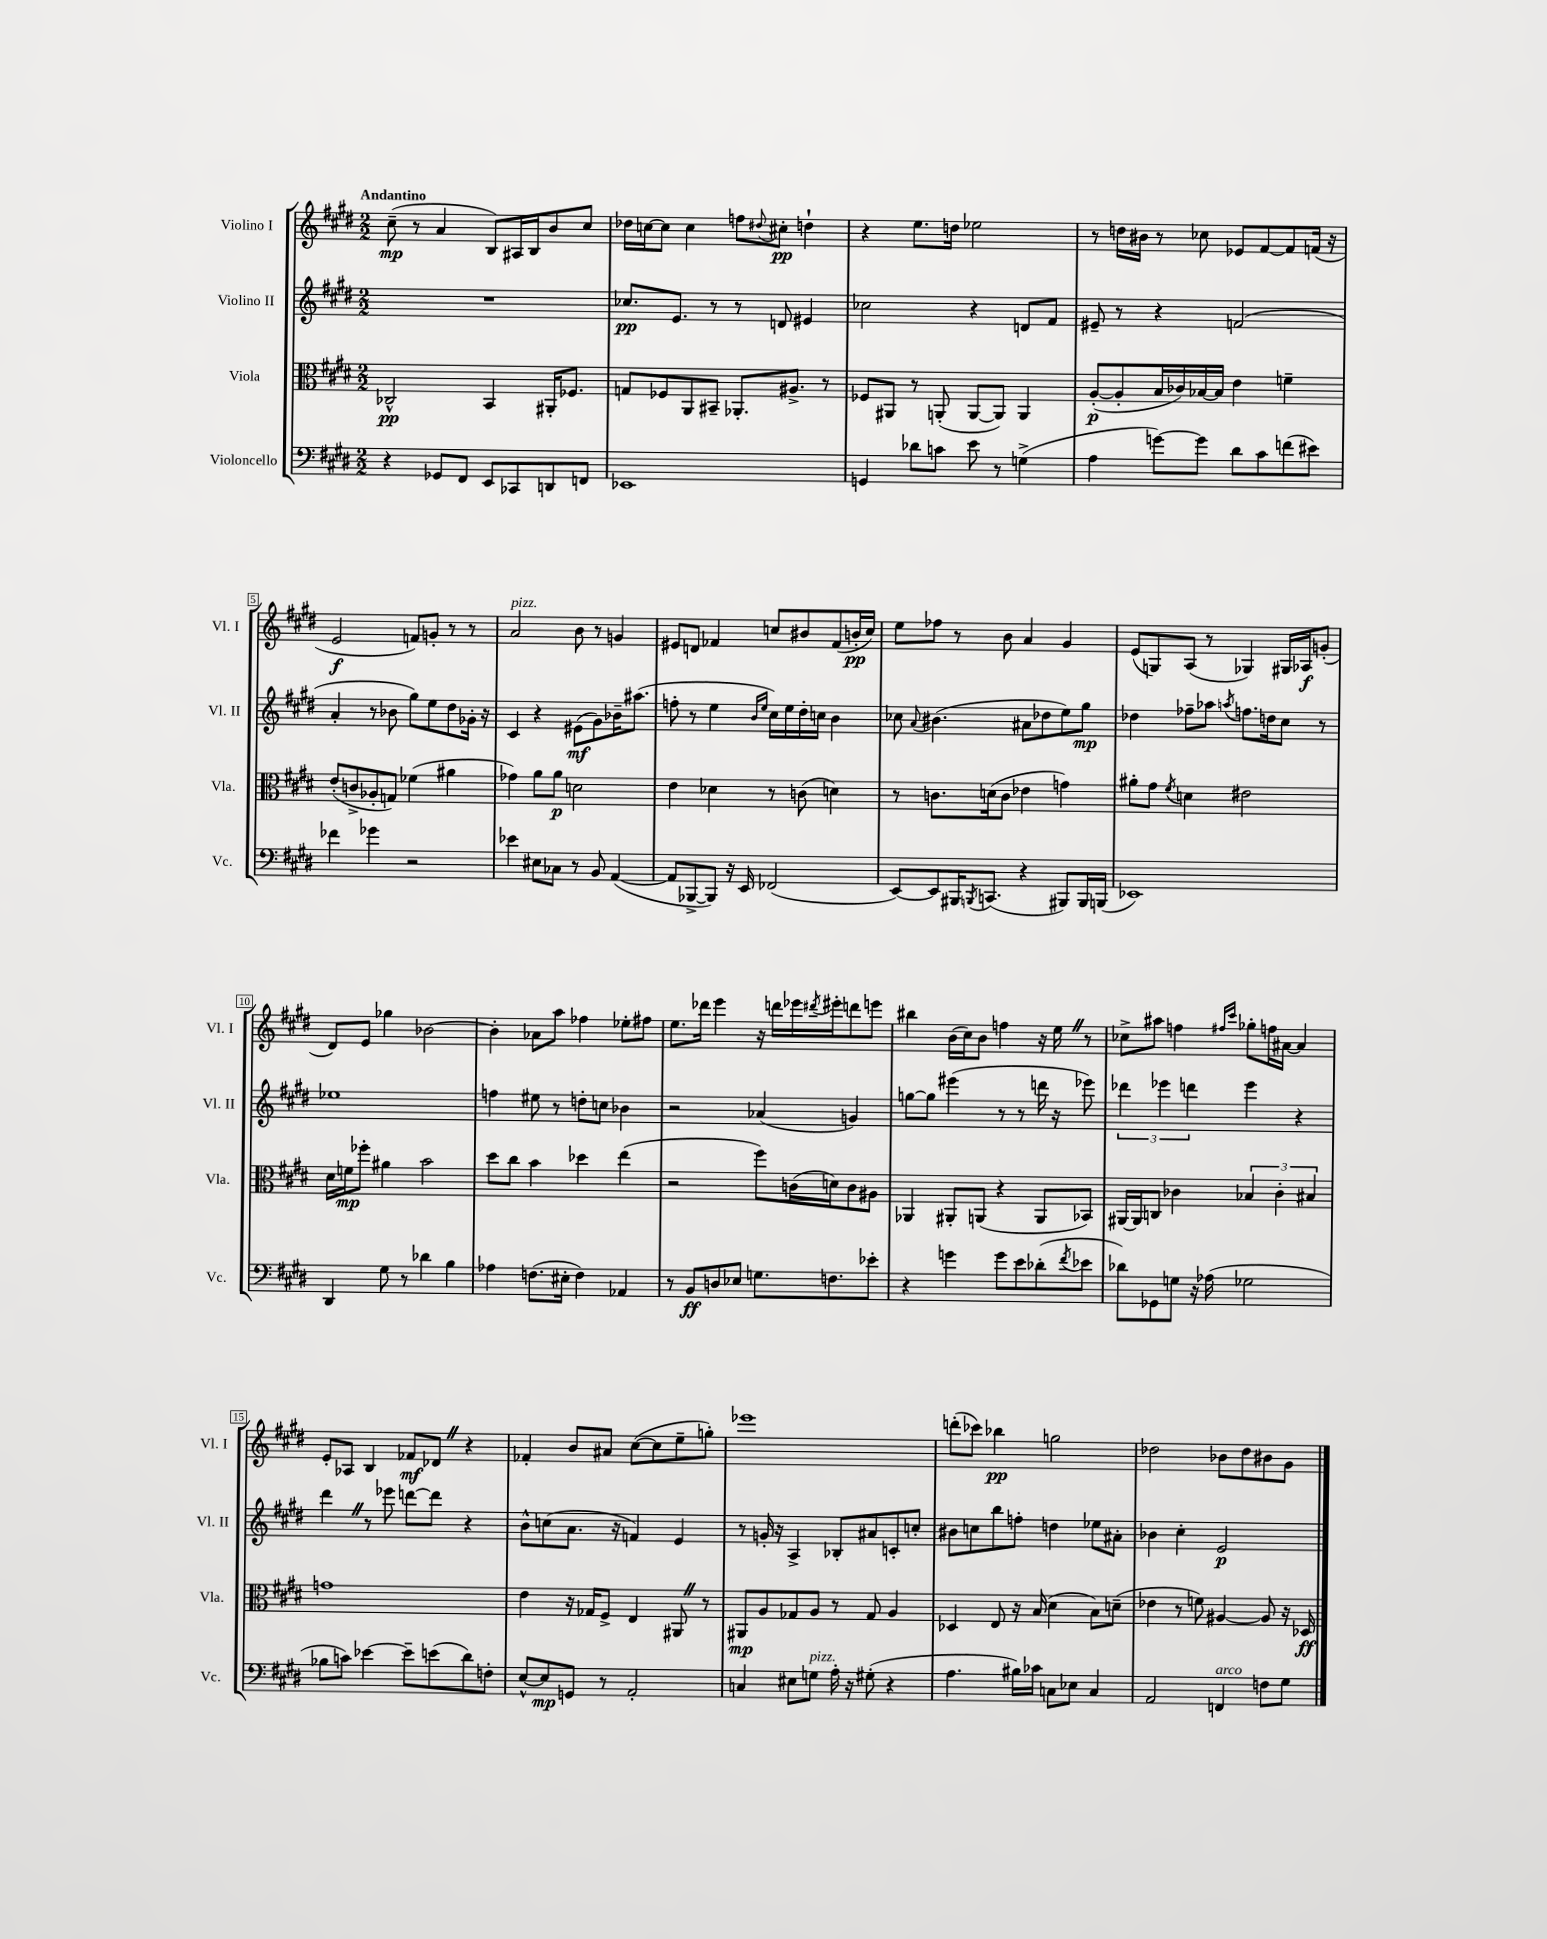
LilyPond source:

<<
\new StaffGroup <<
\new Staff = "s0" \with { instrumentName = "Violino I" shortInstrumentName = "Vl. I" } {
    \clef treble \key e \major \numericTimeSignature \time 2/2 \tempo "Andantino"
    cis''8--\mp( r8 a'4 b8) ais16 b16 b'8 cis''8 |
    des''16 c''16~ c''8 c''4 f''8 \appoggiatura { dis''8 } cis''8-.\pp d''4-! |
    r4 e''8. d''16 ees''2 |
    r8 d''16 bis'16 r8 ces''8 ees'8 fis'8~ fis'8 f'16( r16 |
    e'2\f f'8) g'8-. r8 r8 |
    a'2^\markup { \italic "pizz." } b'8 r8 g'4 |
    eis'8 d'8 fes'4 c''8 bis'8 fes'8( b'16-.\pp c''16) |
    e''8 fes''8 r8 b'8 a'4 gis'4 |
    e'8( g8) a8( r8 ges4) gis16 aes16\f g'8-.( |
    dis'8) e'8 ges''4 bes'2~ |
    bes'4-. aes'8 a''8 fes''4 ees''8-. fis''8 |
    e''8. des'''16 e'''4 r16 d'''16 ees'''16 \acciaccatura { dis'''8 } eis'''16-. d'''8 e'''8 |
    bis''4 b'16( cis''16) b'8 f''4 r16 e''16 \once \override BreathingSign.text = \markup { \musicglyph "scripts.caesura.straight" } \breathe r8 |
    ces''8-> ais''8 f''4 \grace { fis''16 cis'''16 } ges''8-. f''16 ais'16~ ais'4 |
    e'8-. aes8 b4 fes'8\mf des'8 \once \override BreathingSign.text = \markup { \musicglyph "scripts.caesura.straight" } \breathe r4 |
    fes'4-. b'8 ais'8 cis''8~( cis''8 e''8-- g''8-.) |
    ees'''1 |
    d'''8-.( ces'''8) bes''4\pp g''2 |
    des''2 bes'8 des''8 bis'8 gis'8 \bar "|." |
}
\new Staff = "s1" \with { instrumentName = "Violino II" shortInstrumentName = "Vl. II" } {
    \clef treble \key e \major \numericTimeSignature \time 2/2
    R1 |
    ces''8.\pp e'8. r8 r8 d'8 eis'4 |
    ces''2 r4 d'8 fis'8 |
    eis'8-- r8 r4 f'2( |
    a'4-. r8 bes'8 gis''8) e''8 dis''8 ges'16-. r16 |
    cis'4 r4 eis'8\mf( gis'8) bes'16-- ais''8.( |
    f''8-. r8 e''4 \grace { b'16 e''16 } cis''16) e''16 dis''16-. c''16 b'4 |
    ces''8 \appoggiatura { a'8 } bis'4.( ais'8 des''8 e''8) gis''8\mp |
    des''4 fes''8-- aes''8 \acciaccatura { a''8 } f''8. d''16 cis''8 r8 |
    ees''1 |
    f''4 eis''8 r8 d''8-. c''8 bes'4 |
    r2 aes'4( g'4) |
    g''8~ g''8 eis'''4( r8 r8 d'''16 r16 ees'''8) |
    \tuplet 3/2 { des'''4 ees'''4 d'''4 } ees'''4 r4 |
    dis'''4 \once \override BreathingSign.text = \markup { \musicglyph "scripts.caesura.straight" } \breathe r8 ees'''8 d'''8~ d'''8 r4 |
    b'8-^ c''8( a'8. r16 f'4) e'4 |
    r8 g'16-. r16 a4-> bes8-. ais'8 c'8-. c''8-. |
    bis'8 c''8 b''8 f''8-. d''4 ees''8 ais'8-. |
    bes'4 cis''4-. e'2\p \bar "|." |
}
\new Staff = "s2" \with { instrumentName = "Viola" shortInstrumentName = "Vla." } {
    \clef alto \key e \major \numericTimeSignature \time 2/2
    ces2-^\pp b,4 ais,16-. fes8. |
    g8 fes8 a,8 bis,8-- aes,8.-. ais8.-> r8 |
    fes8 ais,8 r8 a,8-.( a,8~ a,8) a,4 |
    a8~-.\p( a8-. b16 ces'16) bes16~ bes16 e'4 f'4-- |
    e'8-.( c'8-> aes8-. g8) fes'4( ais'4 |
    ges'4) a'8 a'8\p d'2 |
    e'4 des'4 r8 c'8( d'4) |
    r8 c'8. d'16( c'8 ees'4 g'4) |
    ais'8-. gis'8 \acciaccatura { fis'8 } d'4 eis'2 |
    dis'16 f'16\mp fes''8-. ais'4 b'2 |
    dis''8 cis''8 b'4 des''4 e''4( |
    r2 fis''8) c'16( d'16) c'8 ais8 |
    aes,4 ais,8-. a,8( r4 a,8 bes,8) |
    ais,16~ ais,16 c8 ces'4 \tuplet 3/2 { bes4 ces'4-. bis4 } |
    g'1 |
    e'4 r16 ges16 fis8-> e4 ais,8 \once \override BreathingSign.text = \markup { \musicglyph "scripts.caesura.straight" } \breathe r8 |
    ais,8\mp a8 ges8 a8 r8 ges8 a4 |
    des4 e8 r16 b16( dis'4 b8) d'8--( |
    ees'4 r8 f'8) ais4~ ais8 r16 des16\ff \bar "|." |
}
\new Staff = "s3" \with { instrumentName = "Violoncello" shortInstrumentName = "Vc." } {
    \clef bass \key e \major \numericTimeSignature \time 2/2
    r4 ges,8 fis,8 e,8 ces,8 d,8 f,8 |
    ees,1 |
    g,4 des'8 c'8 e'8 r8 g4->( |
    a4 g'8~) g'8 dis'8 cis'8 f'8( eis'8) |
    fes'4 ges'4 r2 |
    ees'4 eis8 ces8 r8 b,8 a,4~( |
    a,8 bes,,8~-> bes,,8) r16 e,16 fes,2( |
    e,8~) e,8 bis,,16 \acciaccatura { b,,8 } c,8.( r4 bis,,8) bis,,16 b,,16( |
    ees,1) |
    dis,4 gis8 r8 des'4 b4 |
    aes4 f8.( eis16-. f4) aes,4 |
    r8 b,8\ff d8 ees8 g8. f8. ees'8-. |
    r4 g'4 g'8 e'8 des'8-.( \acciaccatura { fis'8 } ees'8 |
    des'8) ges,8 g8 r16 aes16( ges2 |
    bes8 c'8) ees'4~ ees'8-- e'8( dis'8) f8-. |
    e8~-^ e8\mp g,8 r8 a,2-. |
    c4 eis8 g8^\markup { \italic "pizz." } a16-. r16 gis8-.( r4 |
    a4. bis16) ces'16 c8 ees8 c4 |
    a,2 f,4^\markup { \italic "arco" } f8 gis8 \bar "|." |
}
>>
>>
\layout { \context { \Score \override BarNumber.stencil = #(make-stencil-boxer 0.1 0.3 ly:text-interface::print) } }
